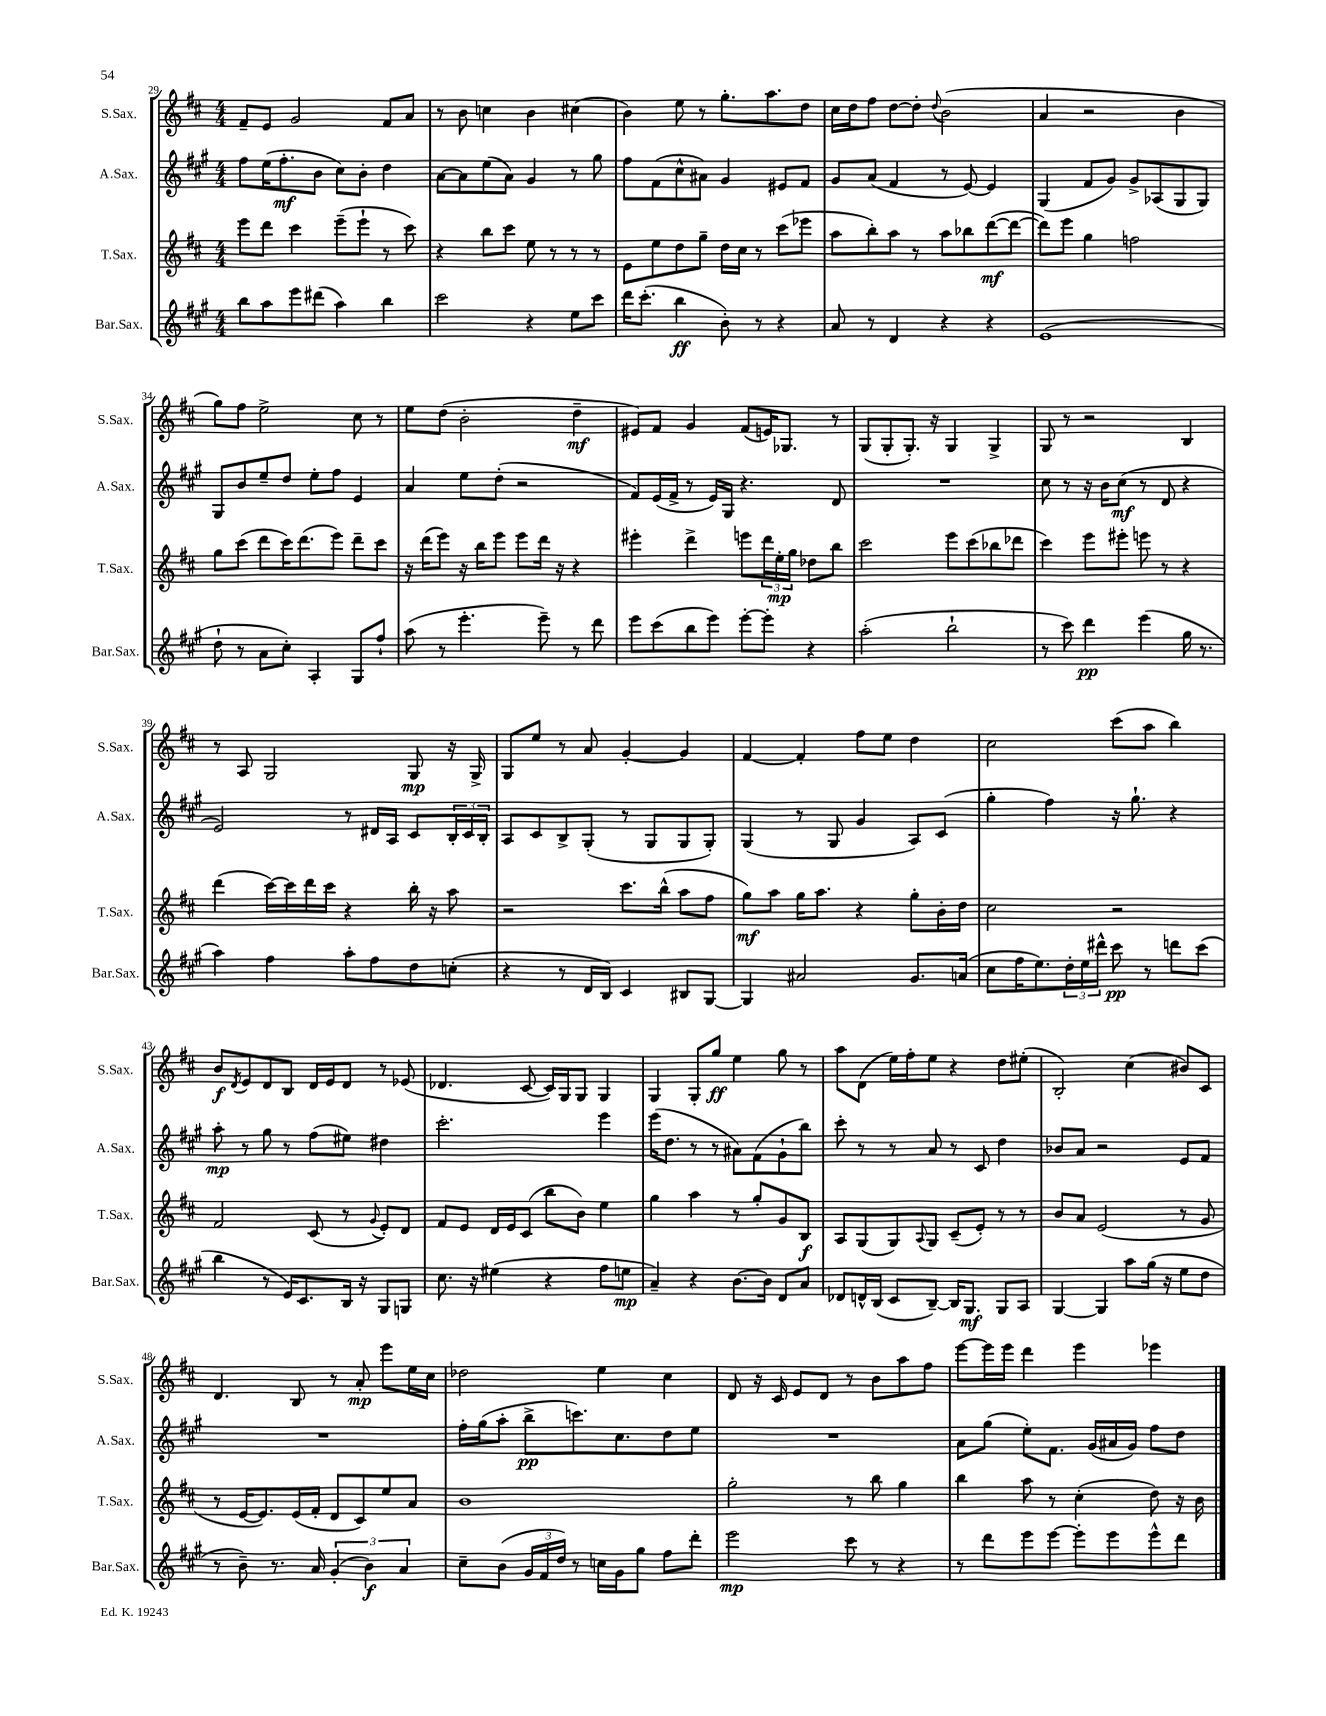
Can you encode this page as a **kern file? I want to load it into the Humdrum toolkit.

**kern	**kern	**kern	**kern
*staff4	*staff3	*staff2	*staff1
*clefG2	*clefG2	*clefG2	*clefG2
*k[f#c#g#]	*k[f#c#]	*k[f#c#g#]	*k[f#c#]
*M4/4	*M4/4	*M4/4	*M4/4
8bb\L	8eee\L	8ff#\L	8f#~/L
8aa\	8ddd\J	(16ee\K	8e/J
.	.	8.ff#'\	.
8eee\	4ccc#\	.	2g/
(8ddd#\J	.	8b\J	.
4aa\)	(8eee~\L	8cc#\L)	.
.	8eee`\J	8b'\J	.
4bb\	8r	4dd\	8f#/L
.	8ccc#\)	.	8a/J
=	=	=	=
2ccc#\	4r	[8a\L	8r
.	.	8a\]	8b\
.	8bb\L	(8ee\	4cc\
.	8ccc#\J	8a\J)	.
4r	8ee\	4g#/	4b\
.	8r	.	.
8ee\L	8r	8r	(4cc#\
8ccc#\J	8r	8gg#\	.
=	=	=	=
16ddd\LK	8e\L	8ff#\L	4b\)
(8.ccc#'\J	.	.	.
.	8ee\	(8f#\	.
4bb\	8dd\	8cc#^^\	8ee\
.	8gg~\J	8a#\J)	8r
8b'\)	16dd\LL	4g#/	8.gg'\L
.	16cc#\JJ	.	.
8r	8r	.	.
.	.	.	8.aa\
4r	(8ccc#\L	8e#/L	.
.	8eee-\J	8f#/J	8dd\J
=	=	=	=
8a/	8aa\L	8g#/L	16cc#\LL
.	.	.	16dd\J
8r	8bb'\)	(8a/J	8ff#\J
4d/	8aa\J	4f#/	[8dd\L
.	8r	.	8dd'\]J
.	.	.	8qqdd/
4r	8aa\L	8r	(2b\
.	8bb-\	[8e/)	.
4r	([8ddd\	4e/]	.
.	8ddd\_J	.	.
=	=	=	=
(1e	8ddd\]L)	(4G#/	4a/
.	8eee\J	.	.
.	4gg\	8f#/L	2r
.	.	8g#/J)	.
.	2ff\	8g#^/L	.
.	.	(8A-/	.
.	.	8G#/	4b\
.	.	8G#/J)	.
=	=	=	=
8dd`\	8gg\L	8G#/L	8gg\L)
8r	(8ccc#\J	8b/	8ff#\J
8a\L	8ddd\L	8ee~/	2ee^\
8cc#'\J)	16ccc#\K)	8dd/J	.
.	(8.ddd\	.	.
4A'/	.	8ee'\L	.
.	8eee\J)	8ff#\J	.
8G#/L	8ddd~\L	4e/	8cc#\
8ff#`/J	8ccc#\J	.	8r
=	=	=	=
(8aa\	16r	4a/	8ee\L
.	(16ddd\LK	.	.
8r	8eee\J)	.	(8dd\J
4.eee'\	16r	8ee\L	2b'\
.	16bb\LK	.	.
.	8eee\J	(8dd'\J	.
.	8eee\L	2r	.
8eee~\)	16ddd\Jk	.	.
.	16r	.	.
8r	4r	.	4dd~\
8ddd\	.	.	.
=	=	=	=
8eee\L	4eee#'\	8f#/L)	8e#/L)
(8ccc#\	.	(16e/L	8f#/J
.	.	16f#^/JJ	.
8bb\	4ddd^\	8r	4g/
8eee\J)	.	16e/LL)	.
.	.	16G#/JJ	.
[8eee'\L	8eee\L	4.r	(8f#/L
8eee'\]J	24ddd\L	.	16e/K)
.	24ee'\	.	.
.	.	.	8.G-/J
.	24gg\JJ	.	.
4r	8dd-\L	.	.
.	8bb\J	8d/	8r
=	=	=	=
(2aa'\	2ccc#\	1r	(8G/L
.	.	.	8G'/
.	.	.	8.G'/J)
.	.	.	16r
2bb`\	8eee\L	.	4G/
.	(8ccc#\	.	.
.	8bb-\	.	4G^/
.	8ddd-\J	.	.
=	=	=	=
8r	4ccc#\)	8cc#\	8G/
8ccc#\)	.	8r	8r
4ddd\	8eee\L	16r	2r
.	.	16b\LK	.
.	8eee#'\J	(8cc#\J	.
(4eee\	8eee\	8r	.
.	8r	8d/	.
16gg#\	4r	4r	4B/
8.r	.	.	.
=	=	=	=
4aa\)	(4ddd\	2e/)	8r
.	.	.	8A/
4ff#\	[16ccc#\LL)	.	2G/
.	16ccc#\]	.	.
.	16ddd\	.	.
.	16ccc#\JJ	.	.
8aa'\L	4r	8r	.
8ff#\	.	16d#/LL	.
.	.	16A/JJ	.
8dd\	16bb'\	8c#/L	8G/
.	16r	.	.
(8cc'\J	8aa\	24B'/L	16r
.	.	24c#/	.
.	.	.	16G^/
.	.	24B'/JJ	.
=	=	=	=
4r	2r	8A/L	8G/L
.	.	8c#/	8ee/J
8r	.	8B^/	8r
16d/LL	.	(8G#'/J	8a/
16B/JJ)	.	.	.
4c#/	8.ccc#\L	8r	[4g'/
.	.	8G#/L	.
.	(16bb^^\Jk	.	.
8B#/L	8aa\L	8G#/	4g/]
[8G#/J	8ff#\J	8G#'/J)	.
=	=	=	=
4G#/]	8gg\L)	(4G#/	[4f#/
.	8aa\J	.	.
2a#/	16gg\LK	8r	4f#'/]
.	8.aa\J	.	.
.	.	8G#/	.
.	4r	4g#/	8ff#\L
.	.	.	8ee\J
8.g#/L	8gg'\L	8A/L)	4dd\
.	16b'\L	(8c#/J	.
(16a/Jk	16dd\JJ	.	.
=	=	=	=
8cc#\L	2cc#\	4gg#'\	2cc#\
16ff#\K	.	.	.
8.ee\)	.	.	.
.	.	4ff#\)	.
24dd'\L	.	.	.
24ee\	.	.	.
24ddd#^^\JJ	.	.	.
8ccc#\	2r	16r	(8ccc#\L
.	.	8.gg#`\	.
8r	.	.	8aa\J
8ddd\L	.	4r	4bb\)
(8ccc#\J	.	.	.
=	=	=	=
4bb\	2f#/	8aa'\	8b/L
.	.	.	8qd/
.	.	8r	8e/
8r	.	8gg#\	8d/
16e/LK)	.	8r	8B/J
8.c#/	.	.	.
.	(8c#/	(8ff#\L	16d/LL
.	.	.	16e/J
16B/Jk	8r	8ee#\J)	8d/J
16r	.	.	.
.	8qqg/	.	.
8G#/L	8e'/L)	4dd#\	8r
8G/J	8d/J	.	(8e-/
=	=	=	=
8.cc#\	8f#/L	2.ccc#'\	4.d-/
.	8e/J	.	.
16r	.	.	.
(4ee#\	16d/LL	.	.
.	16e/J	.	.
.	(8c#/J	.	[8c#/
4r	8bb\L	.	16c#/]LL)
.	.	.	16G/J
.	8b\J)	.	8G/J
8ff#\L	4ee\	4eee\	4G/
8ee\J	.	.	.
=	=	=	=
4a~/)	4gg\	(16eee\LK	4G/
.	.	8.dd\J	.
4r	4aa\	8r	8G'/L
.	.	8r	8gg/J
[8.b\L	8r	8a#\L)	4ee\
.	8gg'/L	(8f#\	.
16b\]Jk	.	.	.
8d/L	8g/	8g#`\	8gg\
8a/J	8B/J	8bb\J)	8r
=	=	=	=
8d-/L	8A/L	8ccc#'\	8aa\L
16d^^/L	(8G/	8r	(8d\J
(16B/JJ	.	.	.
8c#/L	8G/)	8r	16ee\LL)
.	.	.	16ff#'\J
.	8qqA/	.	.
[8B~/J)	8G/J	8a/	8ee\J
16B/]LK	(8c#~/L	8r	4r
8.G#/J	.	.	.
.	8e'/J)	8c#/	.
8G#/L	8r	4dd\	8dd\L
8A/J	8r	.	(8ee#'\J
=	=	=	=
[4G#/	8b/L	8b-/L	2B'/)
.	8a/J	8a/J	.
4G#/]	(2e/	2r	.
8aa\L	.	.	(4cc#\
(16gg#\Jk	.	.	.
16r	.	.	.
8ee\L	8r	8e/L	8b#/L)
8dd\J	8g/	8f#/J	8c#/J
=	=	=	=
8r	8r	1r	4.d/
8b~\)	[16e/LK	.	.
.	8.e/])	.	.
8.r	.	.	.
.	(16e/L	.	8B/
16a/	16f#'/JJ	.	.
(6g#'/	8d/L	.	8r
.	8c#/)	.	8a'/
6b\)	.	.	.
.	8ee/	.	8eee\L
6a/	.	.	.
.	8a/J	.	16ee\L
.	.	.	16cc#\JJ
=	=	=	=
8cc#~\L	1b	16ff#'\LL	2dd-\
.	.	(16gg#\J	.
(8b\J	.	8aa'\J	.
24g#/LL	.	8bb^\L	.
24f#/	.	.	.
24dd/JJ)	.	.	.
8r	.	8.ccc\)	.
16cc\LL	.	.	4ee\
16g#\J	.	8.cc#\	.
8gg#\J	.	.	.
8ff#\L	.	8dd\	4cc#\
8ddd'\J	.	8ee\J	.
=	=	=	=
2eee\	2gg'\	1r	8d/
.	.	.	16r
.	.	.	16c#/
.	.	.	8e/L
.	.	.	8d/J
8ccc#\	8r	.	8r
8r	8bb\	.	8b\L
4r	4gg\	.	8aa\
.	.	.	8ff#\J
=	=	=	=
8r	4bb\	8a\L	[8eee\L
8ddd\L	.	(8gg#\J	16eee\]L
.	.	.	16eee\JJ
8eee\	8aa\	8ee'\L)	4ddd\
[8eee\J	8r	8.f#\J	.
8eee'\]L	(4cc#'\	.	4eee\
.	.	(16g#/LL	.
8eee\	.	16a#/	.
.	.	16g#/JJ)	.
8eee^^\	8dd\)	8ff#\L	4eee-\
8ddd\J	16r	8dd\J	.
.	16b\	.	.
==	==	==	==
*-	*-	*-	*-
